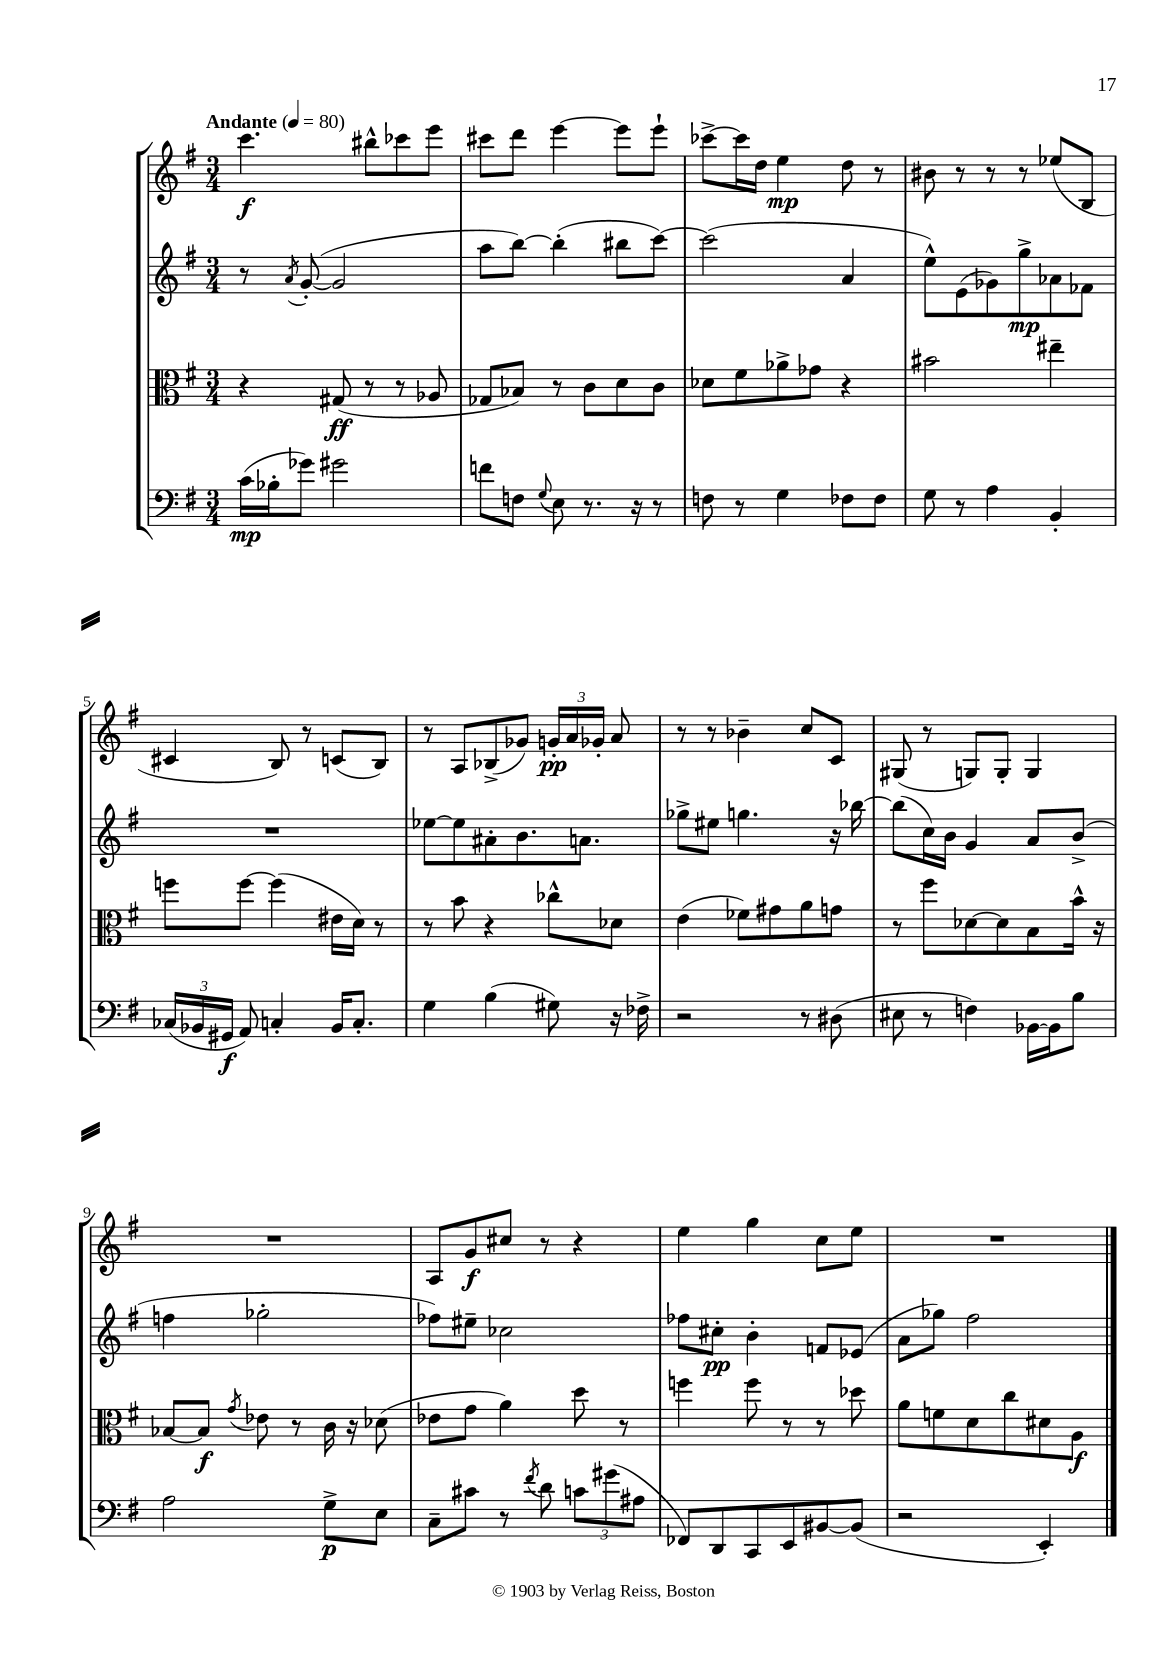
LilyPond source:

<<
\new StaffGroup <<
\new Staff = "s0" {
    \clef treble \key g \major \numericTimeSignature \time 3/4 \tempo "Andante" 4 = 80
    \autoBeamOff c'''4.\f bis''8[-^ ces'''8 e'''8] |
    cis'''8[ d'''8] e'''4~ e'''8[ e'''8]-! |
    ces'''8[~-> ces'''16 d''16] e''4\mp d''8 r8 |
    bis'8 r8 r8 r8 ees''8[( b8] |
    cis'4 b8) r8 c'8[( b8]) |
    r8 a8[ bes8->( ges'8]) \tuplet 3/2 { g'16[-.\pp a'16 ges'16]-. } a'8 |
    r8 r8 bes'4-- c''8[ c'8] |
    gis8( r8 g8[) g8]-. g4 |
    R2. |
    a8[ g'8\f cis''8] r8 r4 |
    e''4 g''4 c''8[ e''8] |
    R2. \bar "|." |
}
\new Staff = "s1" {
    \clef treble \key g \major \numericTimeSignature \time 3/4
    \autoBeamOff r8 \acciaccatura { a'8 } g'8~-.( g'2 |
    a''8[ b''8]~) b''4-.( bis''8[ c'''8]~) |
    c'''2( a'4 |
    e''8[-^) e'8( ges'8) g''8->\mp aes'8 fes'8] |
    R2. |
    ees''8[~ ees''8 ais'8-. b'8. a'8.] |
    ges''8[-> eis''8] g''4. r16 bes''16~ |
    bes''8[( c''16) b'16] g'4 a'8[ b'8]->( |
    f''4 ges''2-. |
    fes''8[) eis''8]-- ces''2 |
    fes''8[ cis''8]-.\pp b'4-. f'8[ ees'8]( |
    a'8[ ges''8]) fis''2 \bar "|." |
}
\new Staff = "s2" {
    \clef alto \key g \major \numericTimeSignature \time 3/4
    \autoBeamOff r4 gis8\ff( r8 r8 aes8 |
    ges8[ bes8]) r8 c'8[ d'8 c'8] |
    des'8[ fis'8 aes'8-> ges'8] r4 |
    bis'2 eis''4-- |
    f''8[ f''8]~ f''4( eis'16[ d'16]) r8 |
    r8 b'8 r4 ces''8[-^ des'8] |
    e'4( fes'8[) gis'8 a'8 g'8] |
    r8 fis''8[ des'8~ des'8 b8 b'16]-^ r16 |
    bes8[~ bes8]\f \acciaccatura { g'8 } ees'8 r8 c'16 r16 des'8( |
    ees'8[ g'8] a'4) d''8 r8 |
    f''4 f''8 r8 r8 des''8 |
    a'8[ f'8 d'8 c''8 dis'8 a8]\f \bar "|." |
}
\new Staff = "s3" {
    \clef bass \key g \major \numericTimeSignature \time 3/4
    \autoBeamOff c'16[\mp( bes16-. ges'8]) gis'2 |
    f'8[ f8] \appoggiatura { g8 } e8 r8. r16 r8 |
    f8 r8 g4 fes8[ fes8] |
    g8 r8 a4 b,4-. |
    \tuplet 3/2 { ces16[( bes,16 gis,16]\f } a,8) c4-. bes,16[ c8.]-. |
    g4 b4( gis8) r16 fes16-> |
    r2 r8 dis8( |
    eis8 r8 f4) bes,16[~ bes,16 b8] |
    a2 g8[->\p e8] |
    c8[-- cis'8] r8 \acciaccatura { fis'8 } d'8 \tuplet 3/2 { c'8[ gis'8( ais8] } |
    fes,8[) d,8 c,8 e,8 bis,8~ bis,8]( |
    r2 e,4-.) \bar "|." |
}
>>
>>
